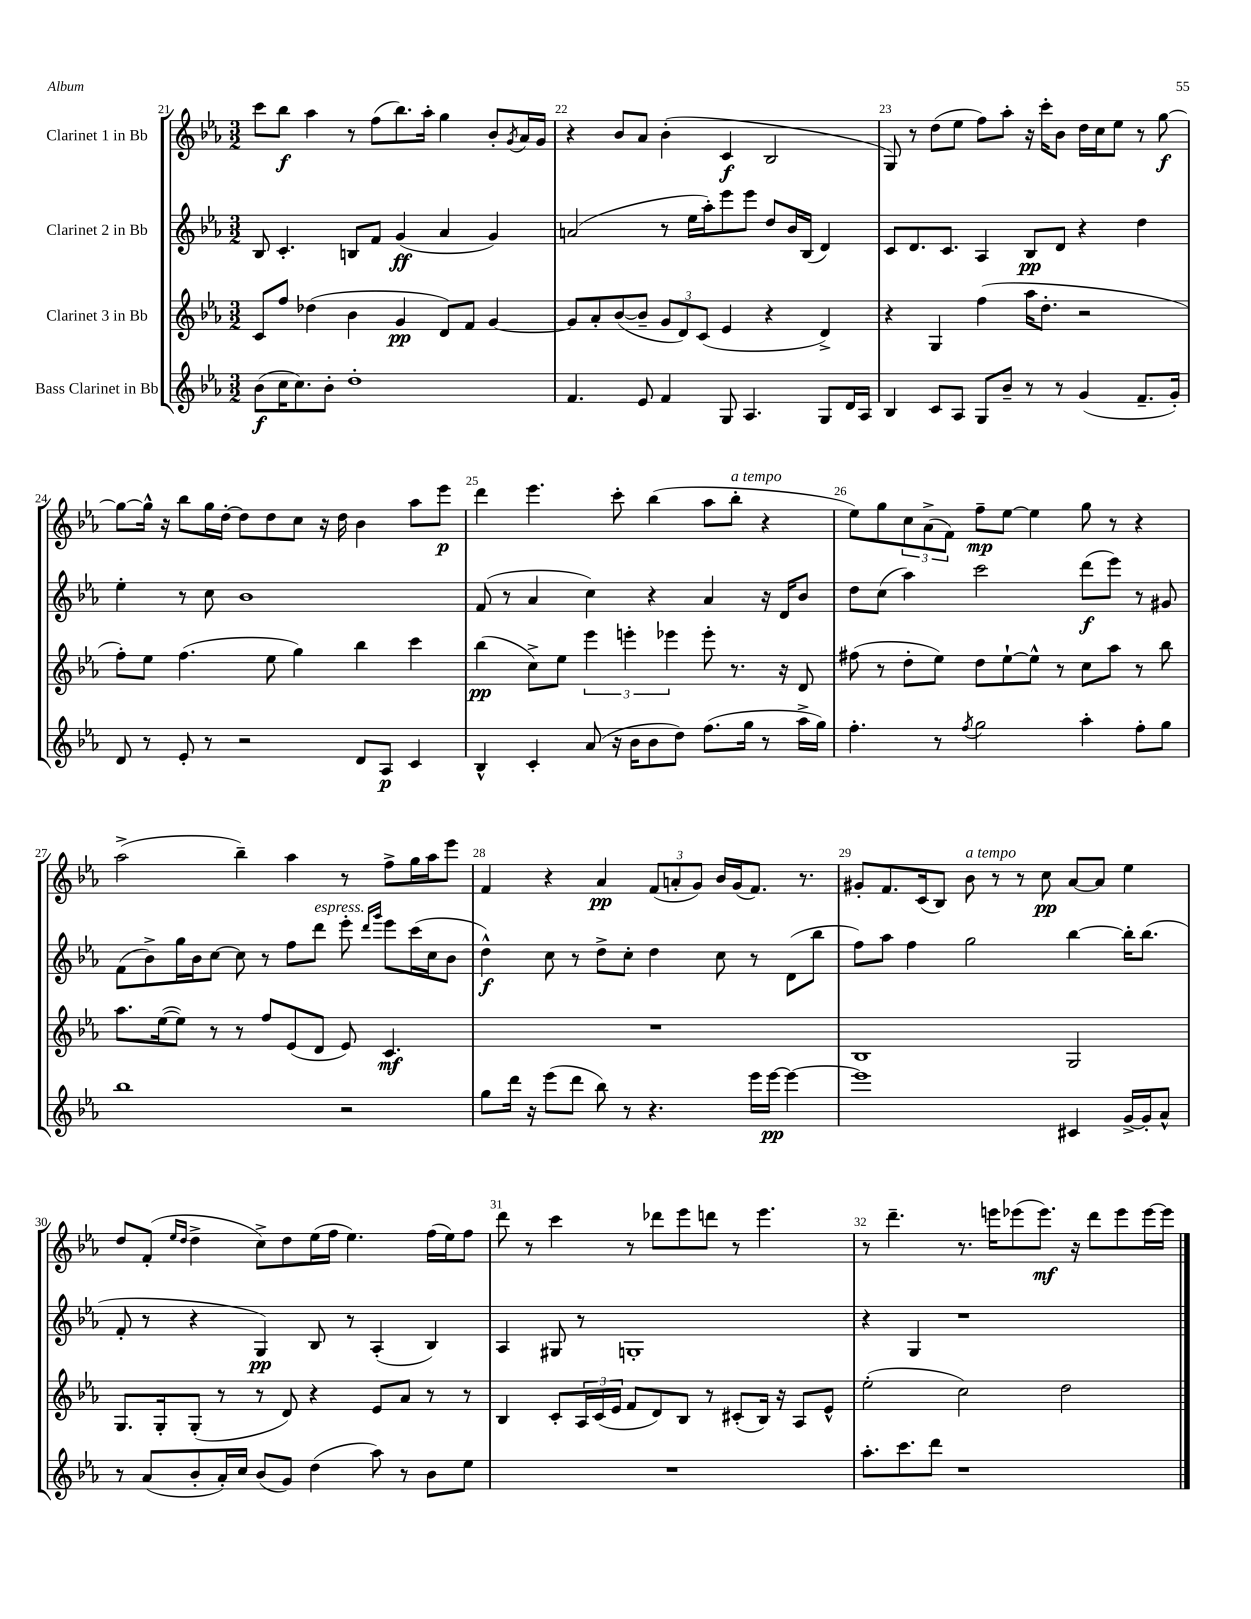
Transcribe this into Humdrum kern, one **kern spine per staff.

**kern	**kern	**kern	**kern
*staff4	*staff3	*staff2	*staff1
*clefG2	*clefG2	*clefG2	*clefG2
*k[b-e-a-]	*k[b-e-a-]	*k[b-e-a-]	*k[b-e-a-]
*M3/2	*M3/2	*M3/2	*M3/2
(8b-\L	8c/L	8B-/	8ccc\L
16cc\K	8ff/J	4.c'/	8bb-\J
8.cc\)	.	.	.
.	(4dd-\	.	4aa-\
8b-'\J	.	.	.
1dd'	4b-\	8B/L	8r
.	.	8f/J	(8ff\L
.	4g/	(4g/	8.bb-\)
.	.	.	16aa-'\Jk
.	8d/L)	4a-/	4gg\
.	8f/J	.	.
.	[4g/	4g/)	8b-'/L
.	.	.	8qg/
.	.	.	16a-/L
.	.	.	16g/JJ
=	=	=	=
4.f/	8g/]L	(2a/	4r
.	8a-'/	.	.
.	([8b-/	.	8b-/L
8e-/	8b-~/]J	.	8a-/J
4f/	12g/L	8r	(4b-'\
.	12d/)	.	.
.	.	16ee-\LL	.
.	(12c/J	.	.
.	.	16aa-'\J)	.
8G/	4e-/	8eee-\	4c/
4.A-/	.	8eee-\J	.
.	4r	8dd/L	2B-/
.	.	16b-/L	.
.	.	(16B-/JJ	.
8G/L	4d^/)	4d/)	.
16d/L	.	.	.
16A-/JJ	.	.	.
=	=	=	=
4B-/	4r	8c/L	8G/)
.	.	8.d/	8r
8c/L	4G/	.	(8dd\L
.	.	8.c/J	.
8A-/J	.	.	8ee-\J
8G/L	(4ff\	4A-/	8ff\L)
8b-~/J	.	.	8aa-'\J
8r	16aa-\LK	8B-/L	16r
.	8.dd'\J	.	16ccc'\LK
8r	.	8d/J	8b-\J
(4g/	2r	4r	16dd\LL
.	.	.	16cc\J
.	.	.	8ee-\J
8.f~/L	.	4dd\	8r
.	.	.	[8gg\
16g'/Jk)	.	.	.
=	=	=	=
8d/	8ff'\L)	4ee-'\	8gg\_L
8r	8ee-\J	.	16gg^^\]Jk
.	.	.	16r
8e-'/	(4.ff\	8r	8bb-\L
8r	.	8cc\	16gg\L
.	.	.	[16dd'\JJ
2r	.	1b-	8dd\]L
.	8ee-\	.	8dd\
.	4gg\)	.	8cc\J
.	.	.	16r
.	.	.	16dd\
8d/L	4bb-\	.	4b-\
8A-/J	.	.	.
4c/	4ccc\	.	8aa-\L
.	.	.	8eee-\J
=	=	=	=
4B-^^/	(4bb-\	(8f/	4ddd\
.	.	8r	.
4c'/	8cc^\L)	4a-/	4.eee-\
.	8ee-\J	.	.
(8a-/	6eee-\	4cc\)	.
16r	.	.	8ccc'\
.	6eee'\	.	.
16b-\LK	.	.	.
8b-\	.	4r	(4bb-\
.	6eee-\	.	.
8dd\J)	.	.	.
(8.ff\L	8eee-'\	4a-/	8aa-\L
.	8.r	.	8bb-'\J
16gg\Jk	.	.	.
8r	.	16r	4r
.	16r	16d/LK	.
16aa-^\LL	8d/	8b-/J	.
16gg\JJ)	.	.	.
=	=	=	=
4.ff'\	(8ff#\	8dd\L	8ee-\L)
.	8r	(8cc\J	8gg\
.	8dd'\L	4aa-\)	12cc\
.	.	.	(12a-^\
8r	8ee-\J)	.	.
.	.	.	12f\J)
8qff/	.	.	.
2gg\	8dd\L	2ccc\	8ff~\L
.	[8ee-`\	.	[8ee-\J
.	8ee-^^\]J	.	4ee-\]
.	8r	.	.
4aa-'\	8cc\L	(8ddd\L	8gg\
.	8aa-\J	8eee-\J)	8r
8ff'\L	8r	8r	4r
8gg\J	8bb-\	8g#/	.
=	=	=	=
1bb-	8.aa-\L	(8f\L	(2aa-^\
.	.	8b-^\)	.
.	([16ee-\k	.	.
.	8ee-\]J)	16gg\L	.
.	.	16b-\J	.
.	8r	[8cc\J	.
.	8r	8cc\]	4bb-~\)
.	8ff/L	8r	.
.	(8e-/	8ff\L	4aa-\
.	8d/J	8ddd\J	.
2r	8e-/)	8eee-'\	8r
.	.	16qqddd/LL	.
.	.	16qqggg/JJ	.
.	4.c/	8eee-\L	8ff^\L
.	.	(16ccc\L	16gg\L
.	.	16cc\J	16aa-\J
.	.	8b-\J	8eee-\J
=	=	=	=
8gg\L	1.r	4dd^^\)	4f/
16ddd\Jk	.	.	.
16r	.	.	.
(8eee-\L	.	8cc\	4r
8ddd\J	.	8r	.
8bb-\)	.	8dd^\L	4a-/
8r	.	8cc'\J	.
4.r	.	4dd\	(12f/L
.	.	.	12a'/
.	.	.	12g/J)
.	.	8cc\	16b-/LL
.	.	.	(16g/J
16eee-\LL	.	8r	8.f/J)
[16eee-\JJ	.	.	.
4eee-\_	.	(8d\L	.
.	.	.	8.r
.	.	8bb-\J	.
=	=	=	=
1eee-]	1B-	8ff\L)	8g#'/L
.	.	8aa-\J	8.f/
.	.	4ff\	.
.	.	.	(16c/k
.	.	.	8B-/J)
.	.	2gg\	8b-\
.	.	.	8r
.	.	.	8r
.	.	.	8cc\
4c#/	2G/	[4bb-\	[8a-/L
.	.	.	8a-/]J
[16g^/LL	.	16bb-'\]LK	4ee-\
16g'/]J	.	(8.bb-\J	.
8a-^^/J	.	.	.
=	=	=	=
8r	8.G/L	8f'/	8dd/L
(8a-/L	.	8r	(8f'/J
.	16G'/k	.	.
.	.	.	16qqee-/LL
.	.	.	16qqdd/JJ
8b-'/	(8G'/J	4r	4dd^\
16a-'/L)	8r	.	.
16cc/JJ	.	.	.
(8b-/L	8r	4G/)	8cc^\L)
8g/J)	8d/)	.	8dd\
(4dd\	4r	8B-/	(16ee-\L
.	.	.	16ff\JJ
.	.	8r	4.ee-\)
8aa-\)	8e-/L	(4A-'/	.
8r	8a-/J	.	.
8b-\L	8r	4B-/)	(16ff\LL
.	.	.	16ee-\J)
8ee-\J	8r	.	8ff\J
=	=	=	=
1.r	4B-/	4A-/	8ddd\
.	.	.	8r
.	8c'/L	8G#/	4ccc\
.	24A-/L	8r	.
.	(24c/	.	.
.	24e-/JJ	.	.
.	8f/L	1G'	8r
.	8d/)	.	8ddd-\L
.	8B-/J	.	8eee-\
.	8r	.	8ddd\J
.	(8c#'/L	.	8r
.	16B-/Jk)	.	4.eee-\
.	16r	.	.
.	8A-/L	.	.
.	8e-^^/J	.	.
=	=	=	=
8.aa-'\L	(2ee-'\	4r	8r
.	.	.	4.ddd~\
8.ccc\	.	.	.
.	.	4G/	.
8ddd\J	.	.	.
1r	2cc\)	1r	8.r
.	.	.	16eee\LK
.	.	.	(8eee-\
.	.	.	8.eee-\J)
.	2dd\	.	.
.	.	.	16r
.	.	.	8ddd\L
.	.	.	8eee-\
.	.	.	[16eee-\L
.	.	.	16eee-\]JJ
==	==	==	==
*-	*-	*-	*-
